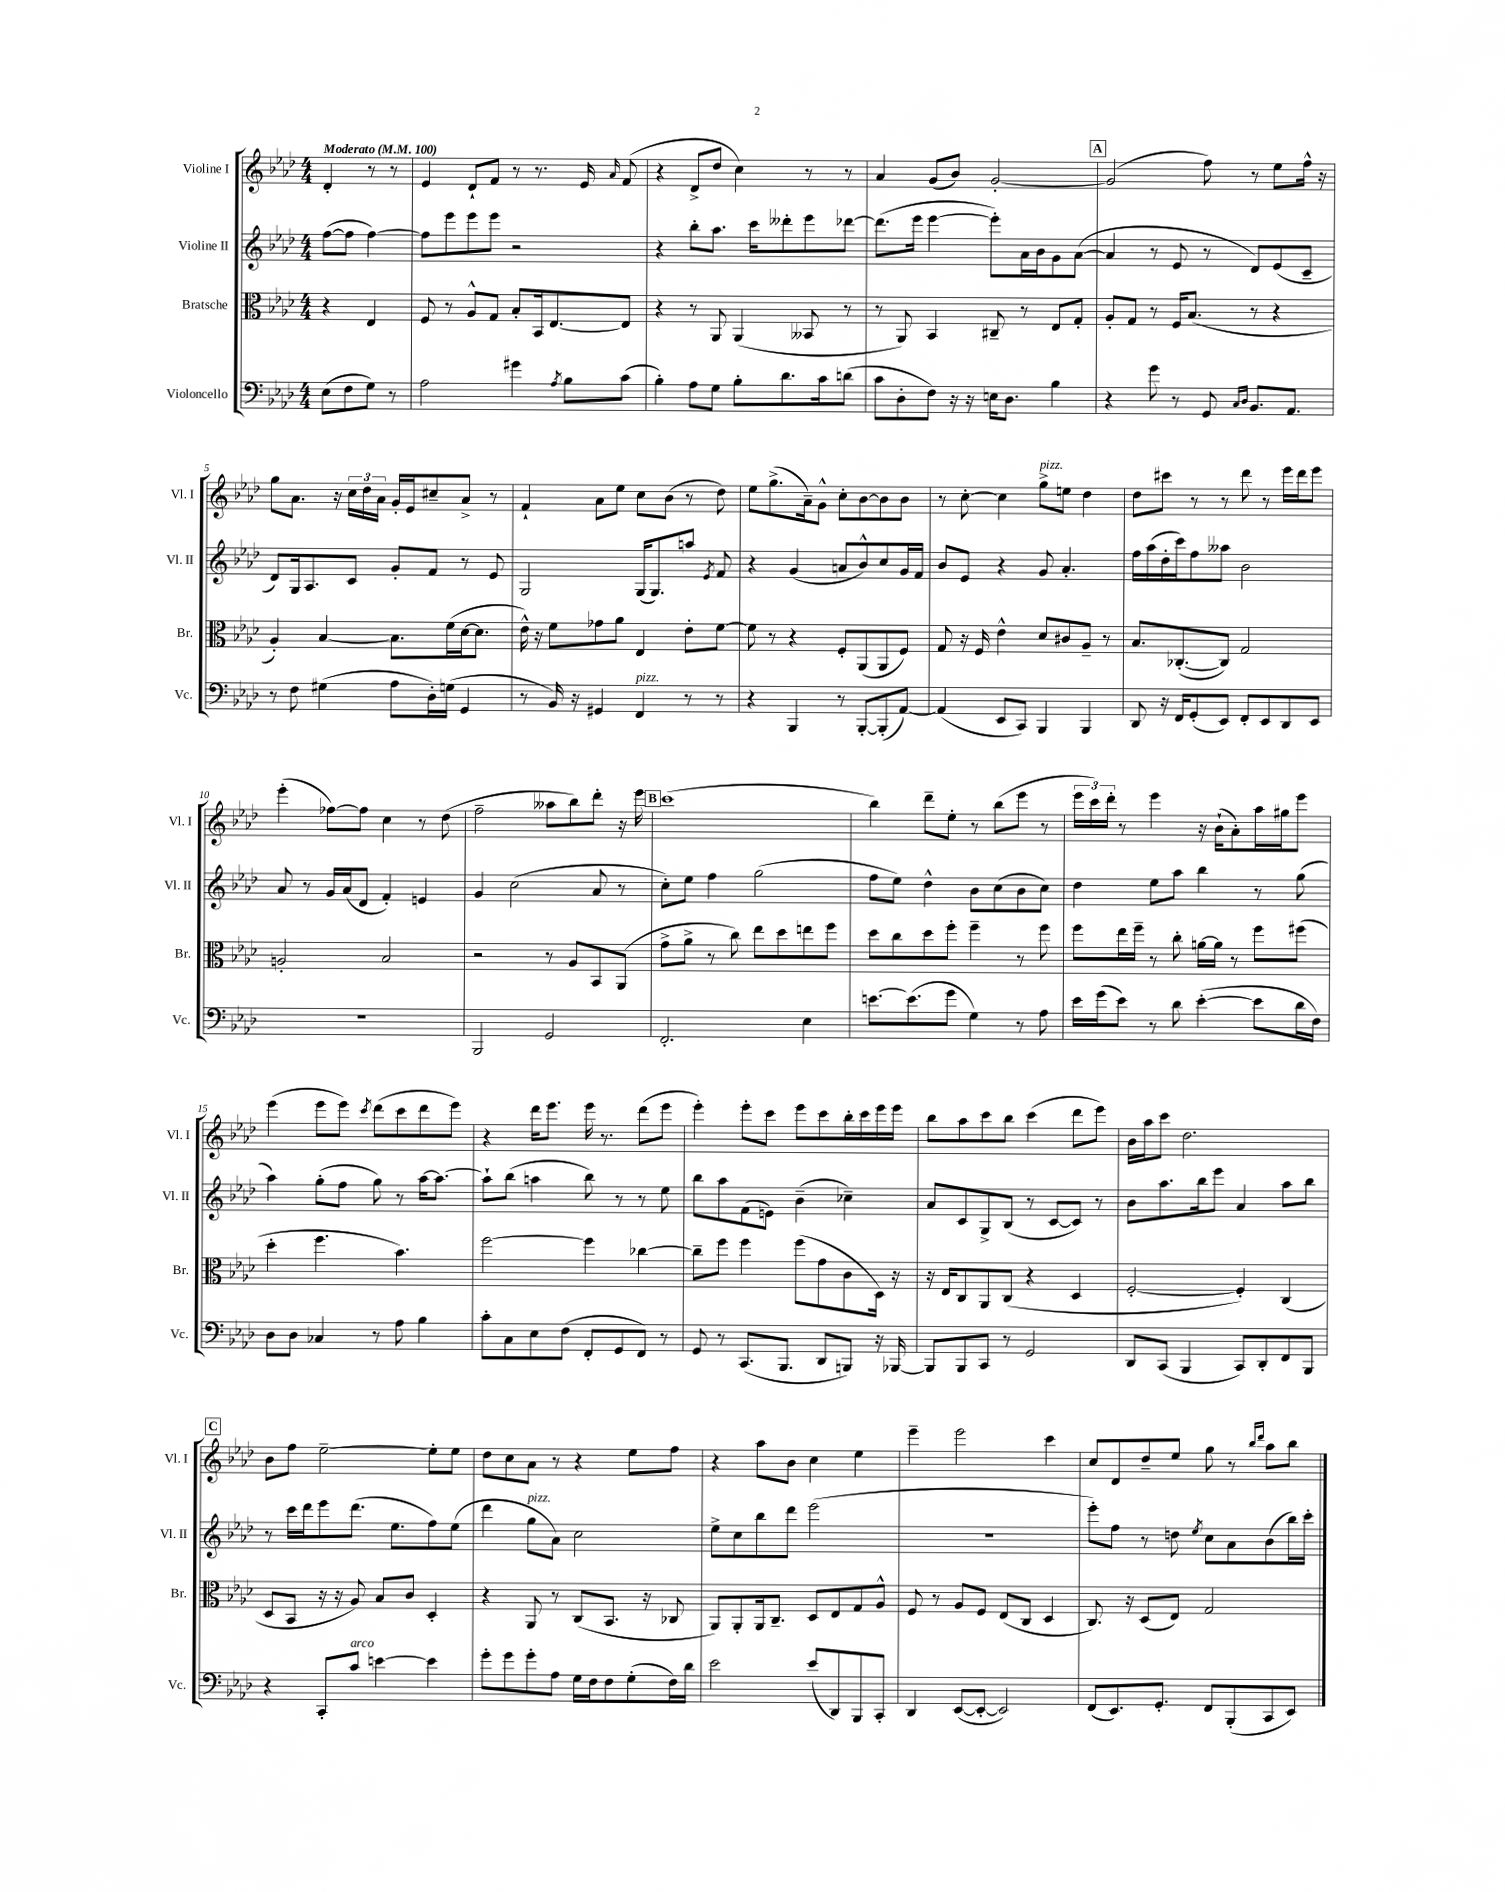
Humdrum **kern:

**kern	**kern	**kern	**kern
*staff4	*staff3	*staff2	*staff1
*clefF4	*clefC3	*clefG2	*clefG2
*k[b-e-a-d-]	*k[b-e-a-d-]	*k[b-e-a-d-]	*k[b-e-a-d-]
*M4/4	*M4/4	*M4/4	*M4/4
*MM100	*MM100	*MM100	*MM100
(8E-\L	4r	([8ff\L	4d-'/
8F\	.	8ff\]J	.
8G\J)	4E-/	[4ff\)	8r
8r	.	.	8r
=	=	=	=
2A-\	8F/	8ff\]L	4e-/
.	8r	8eee-\	.
.	8A-^^/L	8eee-\	8d-`/L
.	8G/J	8eee-\J	8f/J
4g#\	8B-'/L	2r	8r
.	16BB-/k	.	8.r
.	[8.E-/	.	.
8qA-/	.	.	.
8B-\L	.	.	.
.	.	.	16e-/
.	.	.	16qqa-/
(8c\J	8E-/]J	.	(8f/
=	=	=	=
4B-'\)	4r	4r	4r
8A-\L	8r	8bb-'\L	8d-^/L
8G\J	8AA-/	8.aa-\J	8dd-/J
8B-'\L	(4AA-/	.	4cc\)
.	.	16ccc\LK	.
8.d-\	.	8ddd--'\	.
.	8BB--/	8eee-\	8r
16c\k	.	.	.
(8d\J	8r	[8ddd-\J	8r
=	=	=	=
8c\L	8r	(8.ddd-\]L	4a-/
8D-'\	8AA-/)	.	.
.	.	16eee-\Jk	.
8F\J)	4BB-/	[4eee-\	(8g/L
16r	.	.	8b-/J)
16r	.	.	.
16E\LK	8C#~/	8eee-'\]L)	[2g'/
8.D-\J	.	.	.
.	8r	16a-\L	.
.	.	16b-\J	.
4B-\	8E-/L	8g\	.
.	8G'/J	([8a-\J	.
=	=	=	=
4r	8A-'/L	4a-/]	(2g/]
.	8G/J	.	.
8g\	8r	8r	.
8r	16F/LK	8e-/	.
.	(8.B-/J	.	.
8GG/	.	8r	8ff\)
16qqC/LL	.	.	.
16qqD-/JJ	.	.	.
8.BB-/L	8r	8d-/L)	8r
.	4r	(8e-/	8ee-\L
8.AA-/J	.	.	.
.	.	8c~/J	16ff^^\Jk
.	.	.	16r
=	=	=	=
8r	4A-'/)	8d-/L)	8gg\L
8F\	.	16G/k	8.a-\J
.	.	8.A-/	.
(4G#\	[4B-/	.	.
.	.	.	16r
.	.	8c/J	24cc\LL
.	.	.	24dd-\
.	.	.	24a-\JJ
8A-\L	8.B-\]L	8g'/L	16g'/LL
.	.	.	16e-/J
16D-'\L)	.	8f/J	8cc#~/
(16G\JJ	(16f\L	.	.
4GG/	[16d-\J	8r	8a-^/J
.	8.d-\]J	.	.
.	.	8e-/	8r
=	=	=	=
8r	16e-^^\)	2G/	4f`/
.	16r	.	.
16BB-/)	8f\L	.	.
16r	.	.	.
4GG#/	8g-\	.	8a-\L
.	8a-\J	.	8ee-\J
4FF/	4E-/	(16G/LK	8cc\L
.	.	8.G/)	.
.	.	.	(8b-\J
8r	8e-'\L	8aa/J	8r
.	.	8qe-/	.
8r	[8f\J	8f/	8dd-\)
=	=	=	=
4r	8f\]	4r	8ee-\L
.	8r	.	(8.gg^\
4BBB-/	4r	(4g/	.
.	.	.	16a-~\k)
.	.	.	8g^^\J
8r	8F'/L	8a/L	8cc'\L
[8BBB-'/L	(8AA-/	8b-^^/)	[8b-\
(8BBB-'/]	8AA-/	8cc/	8b-\]
[8AA-/J)	8F/J)	16g/L	8b-\J
.	.	16f/JJ	.
=	=	=	=
(4AA-/]	8G/	8b-/L	8r
.	16r	8e-/J	[8cc'\
.	16F/	.	.
8EE-/L	4e-^^\	4r	4cc\]
8CC/J)	.	.	.
4BBB-/	8d-/L	8g/	8gg^\L
.	8c#/	4.a-'/	8ee\J
4BBB-/	8A-~/J	.	4dd-\
.	8r	.	.
=	=	=	=
8DD-/	8.B-/L	16ff\LL	8dd-\L
.	.	(16aa-\	.
16r	.	16dd-'\	8ccc#\J
16FF/LK	([8.C-'/	16ccc\J)	.
(8GG'/	.	8ff\	8r
8EE-/J)	8C-/]J)	8aa--\J	8r
8FF'/L	2G/	2b-\	8ddd-\
8EE-/	.	.	8r
8DD-/	.	.	16eee-\LL
.	.	.	16ddd-\J
8EE-/J	.	.	8eee-\J
=	=	=	=
1r	2A'/	8a-/	(4eee-'\
.	.	8r	.
.	.	16g/LL	[8ff-\L)
.	.	(16a-/J	.
.	.	8d-/J	8ff-\]J
.	2B-/	4f'/)	4cc\
.	.	4e/	8r
.	.	.	(8dd-\
=	=	=	=
2BBB-/	2r	4g/	2ff~\
.	.	(2cc\	.
2GG/	8r	.	8aa--\L
.	8A-/L	.	8bb-\)
.	8BB-/	8a-/	8ddd-'\J
.	(8AA-/J	8r	16r
.	.	.	16eee-\
=	=	=	=
2.FF'/	8g^\L	8cc'\L)	(1ccc
.	8a-^\J	8ee-\J	.
.	8r	4ff\	.
.	8cc\)	.	.
.	8ee-\L	(2gg\	.
.	8dd-\	.	.
4E-\	8ee\	.	.
.	8ff\J	.	.
=	=	=	=
[8.e\L	8dd-\L	8ff\L	4bb-\)
.	8cc\	8ee-\J)	.
(8.e\]	.	.	.
.	8dd-\	4dd-^^\	8ddd-~\L
8g\J	8ff'\J	.	8ee-'\J
4G\)	4ff~\	8b-\L	8r
.	.	(8cc\	(8bb-\L
8r	8r	8b-\	8eee-\J
8A-\	8ff\	8cc\J)	8r
=	=	=	=
16e-\LL	8ff\L	4dd-\	24eee-\LL
.	.	.	24ccc\)
(16g\J	.	.	.
.	.	.	24ddd-'\JJ
8e-\J)	16ee-\L	.	8r
.	16ff~\JJ	.	.
8r	8r	8ee-\L	4eee-\
8d-\	8cc'\	8aa-\J	.
([4e-'\	[16a\LL	4bb-\	16r
.	16a\]JJ	.	(16b-`\LK
.	8r	.	8a-'\)
8e-\]L	8ff\L	8r	16aa-\L
.	.	.	16gg#\J
16d-\L	(8ff#\J	(8gg\	8eee-\J
16F\JJ)	.	.	.
=	=	=	=
8D-\L	4dd-'\	4aa-\)	(4eee-\
8D-\J	.	.	.
4C-/	4.ff\	(8gg'\L	8eee-\L
.	.	8ff\J	8eee-\J)
.	.	.	8qccc/
8r	.	8gg\)	(8ddd-\L
8A-\	4.b-\)	8r	8ccc\
4B-\	.	[16aa-\LK	8ddd-\
.	.	8.aa-\_J	.
.	.	.	8eee-\J)
=	=	=	=
8c'\L	[2ff\	8aa-`\]L	4r
8C\	.	(8bb-\J	.
8E-\	.	4aa\	16ddd-\LK
.	.	.	8.eee-\J
(8F\J	.	.	.
8FF'/L	4ff\]	8bb-\)	16eee-\
.	.	.	8.r
8GG/	.	8r	.
8FF/J)	[4cc-\	8r	(8ddd-\L
8r	.	8ee-\	8eee-\J
=	=	=	=
8GG/	8cc-~\]L	8bb-\L	4eee-'\)
8r	8ff\J	8aa-\	.
(8.CC/L	4ff\	(8f\	8eee-'\L
.	.	8e\J)	8ccc\J
8.BBB-/J	.	.	.
.	(8ff\L	(4b-~\	8eee-\L
8DD-/L	8g\	.	8ccc\
8BBB/J)	8c\	4cc-~\)	16bb-'\L
.	.	.	16ccc\
16r	16D-\Jk)	.	16eee-\
[16BBB-/	16r	.	16eee-\JJ
=	=	=	=
8BBB-/]L	16r	8a-/L	8bb-\L
.	16E-/LK	.	.
8BBB-/	8C/	8c/	8aa-\
8CC/J	8AA-/	8G^/	8ccc\
8r	(8C/J	(8B-/J	8bb-\J
2GG/	4r	8r	(4ccc\
.	.	[8c/L	.
.	4D-/	8c/]J)	8ddd-\L
.	.	8r	8eee-\J)
=	=	=	=
8DD-/L	[2F'/	8b-\L	16b-\LL
.	.	.	16aa-\J
(8CC/J	.	8.aa-\	8ccc\J
4BBB-/	.	.	2.dd-\
.	.	16bb-\k	.
.	.	8eee-\J	.
8CC/L)	4F'/])	4a-/	.
8DD-'/	.	.	.
8FF/	(4C/	8aa-\L	.
8BBB-/J	.	8bb-\J	.
=	=	=	=
4r	8D-/L	8r	8b-\L
.	8BB-/J	16ccc\LL	8ff\J
.	.	16ddd-\J	.
8CC'/L	16r	8eee-\	[2ee-~\
.	16r	.	.
8c/J	8A-/)	(8.ddd-\J	.
[4e\	8B-/L	.	.
.	.	8.ee-\L	.
.	8c/J	.	.
4e\]	4D-'/	8ff\)	8ee-'\]L
.	.	(8ee-\J	8ee-\J
=	=	=	=
8g'\L	4r	4ddd-\	8dd-\L
8g\	.	.	8cc\
8g'\	8AA-/	8gg\L	8a-\J
8A-\J	8r	8a-\J)	8r
16G\LL	(8C/L	2cc\	4r
16F\J	.	.	.
8F\	8.BB-/J	.	.
(8G'\	.	.	8ee-\L
.	16r	.	.
16F\L)	8C-/	.	8ff\J
16d-\JJ	.	.	.
=	=	=	=
2e-\	8AA-/L)	8ee-^\L	4r
.	8AA-'/	8cc\	.
.	16AA-/k	8bb-\	8aa-\L
.	8.C~/J	.	.
.	.	8ddd-\J	8b-\J
(8e-/L	8D-/L	(2eee-\	4cc\
8DD-/)	8E-/	.	.
8BBB-/	8G/	.	4ee-\
8CC'/J	8A-^^/J	.	.
=	=	=	=
4DD-/	8F/	1r	4eee-~\
.	8r	.	.
([8EE-/L	8A-/L	.	2eee-\
8EE-'/_J	8F/J	.	.
2EE-/])	(8E-/L	.	.
.	8C/J	.	.
.	4D-/	.	4ccc\
=	=	=	=
(8FF/L	8.C/)	8eee-'\L)	8cc/L
8.EE-/)	.	8ff\J	8d-/
.	16r	.	.
.	(8D-/L	8r	8dd-~/
8.GG'/J	.	.	.
.	8E-/J)	8dd\	8ee-/J
.	.	8qee-/	.
8FF/L	2G/	8cc\L	8gg\
(8BBB-'/	.	8a-\	8r
.	.	.	16qqbb-/LL
.	.	.	16qqddd-/JJ
8CC/	.	(8b-\	8aa-\L
8EE-/J)	.	16bb-\L)	8bb-\J
.	.	16ccc'\JJ	.
==	==	==	==
*-	*-	*-	*-
